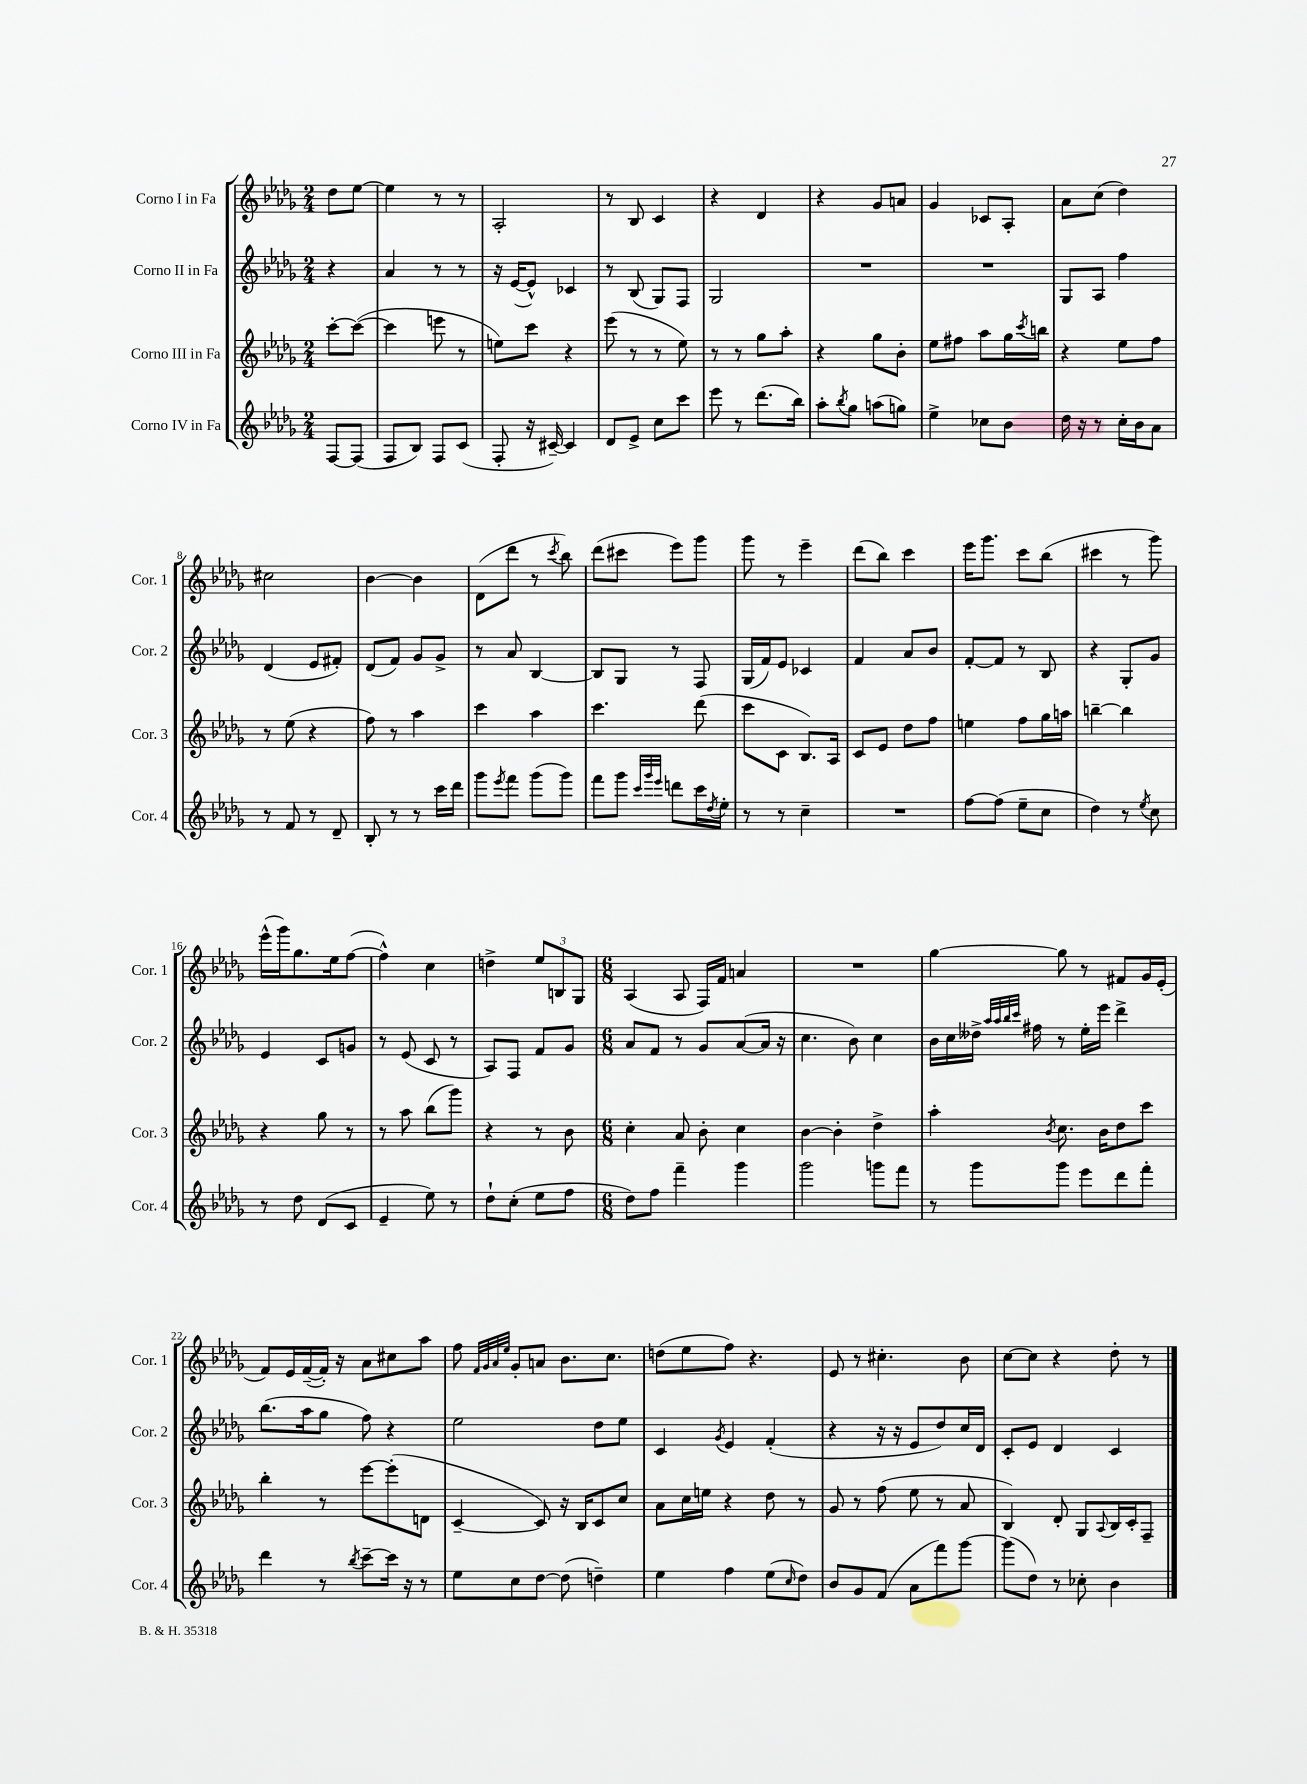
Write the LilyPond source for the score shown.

<<
\new StaffGroup <<
\new Staff = "s0" \with { instrumentName = "Corno I in Fa" shortInstrumentName = "Cor. 1" } {
    \clef treble \key des \major \numericTimeSignature \time 2/4 \partial 4
    des''8 ees''8~ |
    ees''4 r8 r8 |
    aes2-. |
    r8 bes8 c'4 |
    r4 des'4 |
    r4 ges'8 a'8 |
    ges'4 ces'8 aes8-. |
    aes'8 c''8( des''4) |
    cis''2 |
    bes'4~ bes'4 |
    des'8( des'''8 r8 \acciaccatura { c'''8 } bes''8) |
    des'''8( cis'''8 ees'''8) ges'''8 |
    ges'''8 r8 ees'''4-- |
    des'''8( bes''8) c'''4 |
    ees'''16 ges'''8. c'''8 bes''8( |
    cis'''4 r8 ges'''8) |
    ees'''16-^( ges'''16) ges''8. ees''16 f''8~( |
    f''4-^) c''4 |
    d''4-> \tuplet 3/2 { ees''8 b8 ges8 } |
    \numericTimeSignature \time 6/8 aes4( aes8 f16) f'16 a'4 |
    R2. |
    ges''4~ ges''8 r8 fis'8 ges'16 ees'16-.( |
    f'8) ees'16 f'16~--( f'16-.) r16 aes'8 cis''8 aes''8 |
    f''8 \grace { f'32 ges'32 aes'32 ees''32 } ges'8-. a'8 bes'8. c''8. |
    d''8( ees''8 f''8) r4. |
    ees'8 r8 cis''4.-. bes'8 |
    c''8~ c''8 r4 des''8-. r8 \bar "|." |
}
\new Staff = "s1" \with { instrumentName = "Corno II in Fa" shortInstrumentName = "Cor. 2" } {
    \clef treble \key des \major \numericTimeSignature \time 2/4 \partial 4
    r4 |
    aes'4 r8 r8 |
    r16 ees'16~( ees'8-^) ces'4 |
    r8 bes8( ges8) f8 |
    ges2 |
    R2 |
    R2 |
    ges8 aes8 f''4 |
    des'4( ees'8 fis'8-.) |
    des'8( f'8) ges'8 ges'8-> |
    r8 aes'8 bes4~ |
    bes8 ges8 r8 f8 |
    ges16( f'16) ees'8 ces'4 |
    f'4 aes'8 bes'8 |
    f'8~-. f'8 r8 bes8 |
    r4 ges8-. ges'8 |
    ees'4 c'8 g'8 |
    r8 ees'8( c'8 r8 |
    aes8) f8 f'8 ges'8 |
    \numericTimeSignature \time 6/8 aes'8 f'8 r8 ges'8 aes'8~( aes'16 r16 |
    c''4. bes'8) c''4 |
    bes'16 c''16 deses''16-> \grace { aes''32 aes''32 bes''32 c'''32 } fis''16 r8 ees''16-. ees'''16 des'''4-> |
    bes''8.( aes''16 ges''8 f''8) r4 |
    ees''2 des''8 ees''8 |
    c'4 \acciaccatura { ges'8 } ees'4 f'4-.( |
    r4 r16 r16 ees'8 des''8) c''16 des'16 |
    c'8-. ees'8 des'4 c'4 \bar "|." |
}
\new Staff = "s2" \with { instrumentName = "Corno III in Fa" shortInstrumentName = "Cor. 3" } {
    \clef treble \key des \major \numericTimeSignature \time 2/4 \partial 4
    c'''8~-. c'''8~( |
    c'''4 e'''8 r8 |
    e''8) c'''8 r4 |
    ees'''8( r8 r8 ees''8) |
    r8 r8 ges''8 aes''8-. |
    r4 ges''8 bes'8-. |
    ees''8 fis''8 aes''8 ges''16 \acciaccatura { c'''8 } b''16 |
    r4 ees''8 f''8 |
    r8 ees''8( r4 |
    f''8) r8 aes''4 |
    c'''4 aes''4 |
    c'''4. des'''8( |
    c'''8 c'8 bes8.) aes16 |
    c'8 ees'8 des''8 f''8 |
    e''4 f''8 ges''16 a''16 |
    b''4~-- b''4 |
    r4 ges''8 r8 |
    r8 aes''8 bes''8( ges'''8) |
    r4 r8 bes'8 |
    \numericTimeSignature \time 6/8 c''4-. aes'8 bes'8-. c''4 |
    bes'4~ bes'4-. des''4-> |
    aes''4-. \acciaccatura { bes'8 } c''8. bes'16 des''8 c'''8 |
    bes''4-. r8 ees'''8~ ees'''8-.( d'8 |
    c'4~-- c'8) r16 bes16 c'8 c''8 |
    aes'8 c''16 e''16 r4 des''8 r8 |
    ges'8 r8 f''8( ees''8 r8 aes'8 |
    bes4) des'8-. ges8 \appoggiatura { aes8 } bes16 c'16-. f8-- \bar "|." |
}
\new Staff = "s3" \with { instrumentName = "Corno IV in Fa" shortInstrumentName = "Cor. 4" } {
    \clef treble \key des \major \numericTimeSignature \time 2/4 \partial 4
    f8~ f8( |
    f8 bes8) f8 c'8( |
    f8-. r16 cis'16~--) cis'4 |
    des'8 ees'8-> c''8 c'''8 |
    ees'''8 r8 des'''8.( bes''16) |
    aes''8-. \acciaccatura { bes''8 } ges''8 a''8( g''8) |
    ees''4-> ces''8 bes'8 |
    des''16 r16 r8 c''16-. bes'16 aes'8 |
    r8 f'8 r8 des'8-- |
    bes8-. r8 r8 c'''16 des'''16 |
    ges'''8 \acciaccatura { ees'''8 } f'''8 ges'''8( ges'''8) |
    f'''8 ges'''8 \grace { c'''32 ges'''32 ees'''32 } d'''8 c'''16 \acciaccatura { des''8 } ees''16-. |
    r8 r8 c''4-- |
    R2 |
    f''8~ f''8( ees''8-- c''8 |
    des''4) r8 \acciaccatura { ees''8 } c''8 |
    r8 des''8 des'8( c'8 |
    ees'4-- ees''8) r8 |
    des''8-! c''8-.( ees''8 f''8 |
    \numericTimeSignature \time 6/8 des''8) f''8 f'''4-- ges'''4 |
    ges'''2 g'''8 f'''8 |
    r8 ges'''8 ges'''8 ees'''8 des'''8 f'''8-. |
    des'''4 r8 \acciaccatura { bes''8 } c'''8~-- c'''16 r16 r8 |
    ees''8 c''8 des''8~ des''8( d''4--) |
    ees''4 f''4 ees''8( \grace { c''16 } des''8) |
    bes'8 ges'8 f'8( aes'8 f'''8) ges'''8~ |
    ges'''8( des''8) r8 ces''8-. bes'4 \bar "|." |
}
>>
>>
